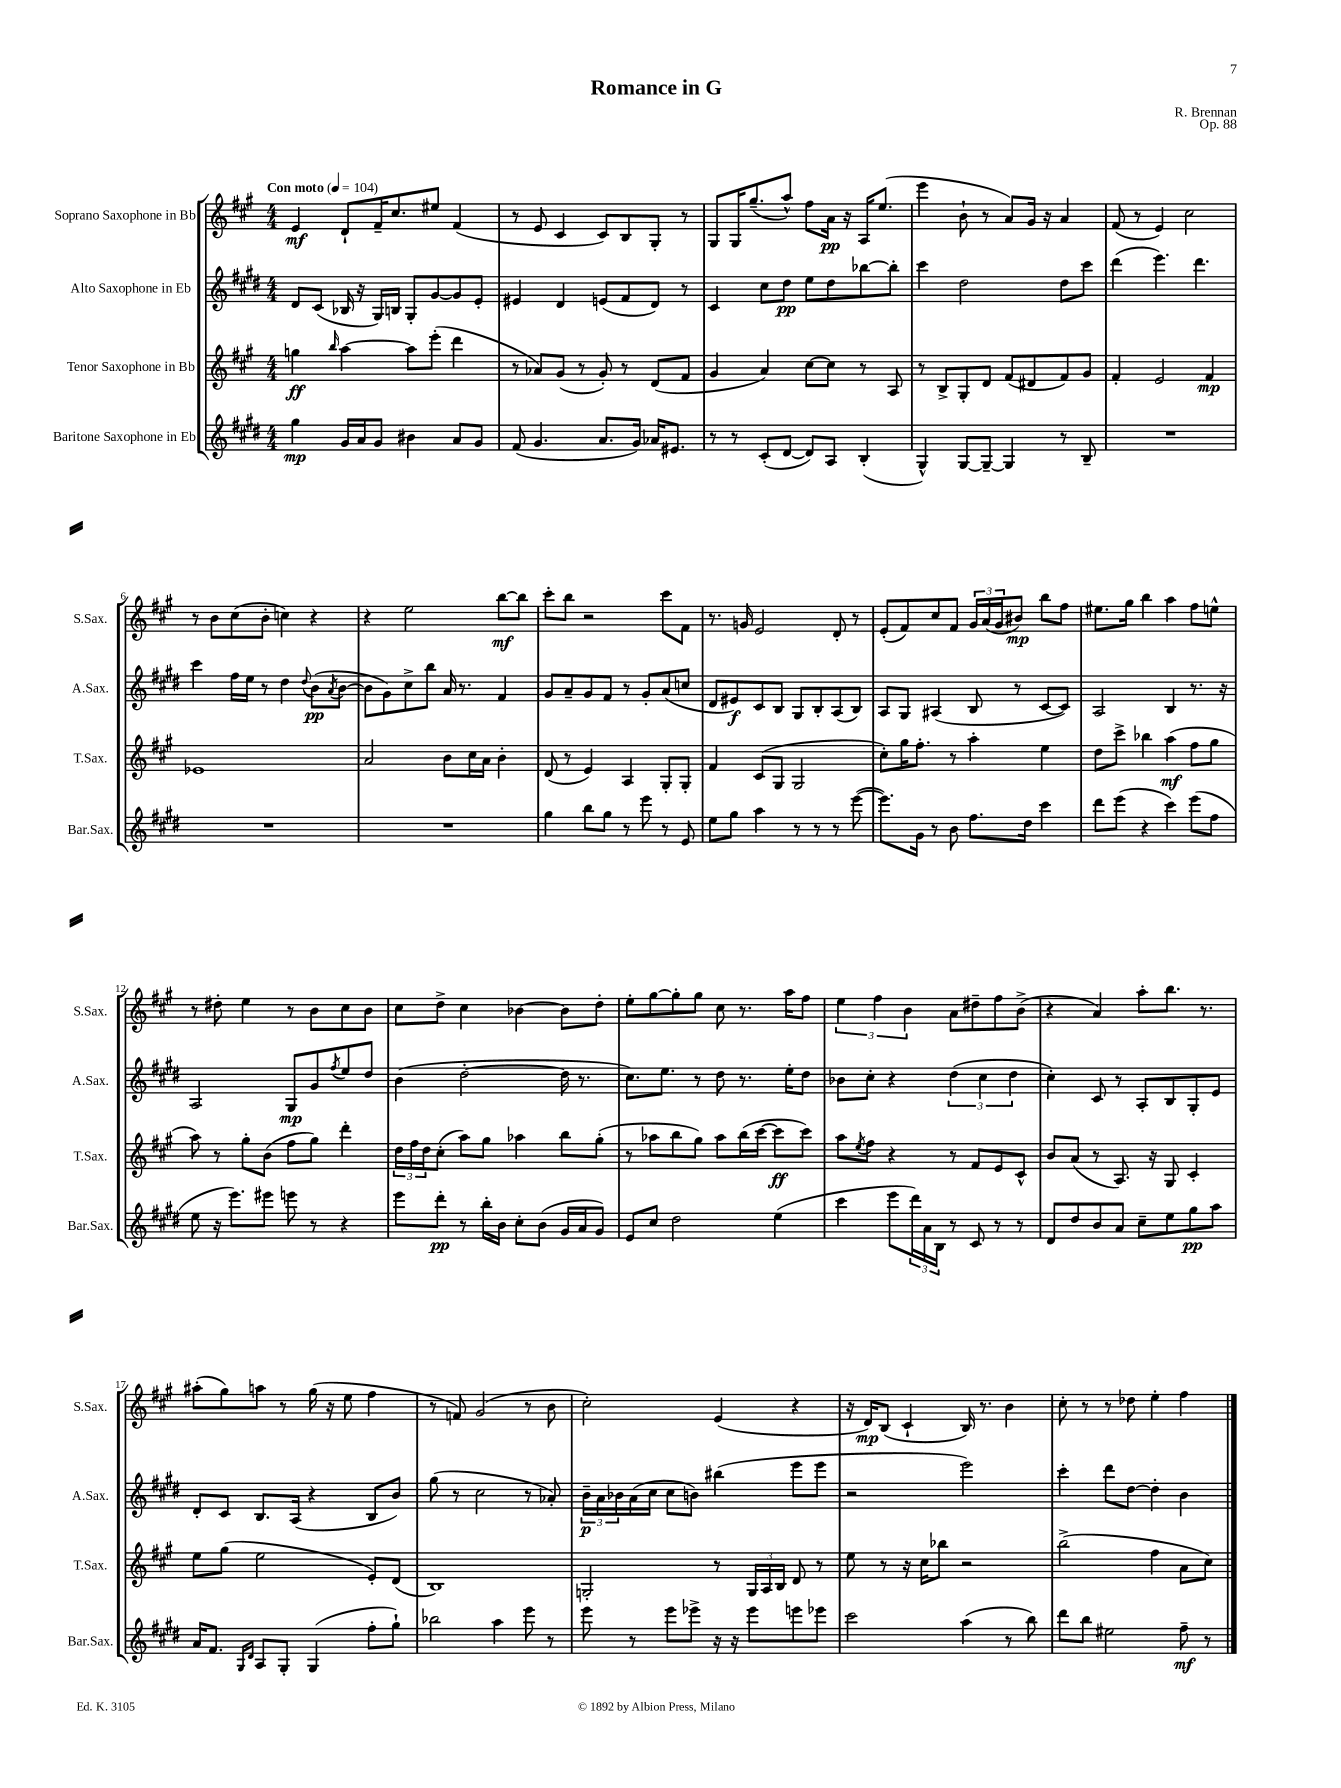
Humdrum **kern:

**kern	**dynam	**kern	**dynam	**kern	**dynam	**kern	**dynam
*part4	*part4	*part3	*part3	*part2	*part2	*part1	*part1
*staff4	*staff4	*staff3	*staff3	*staff2	*staff2	*staff1	*staff1
*I"Baritone Saxophone in Eb	*	*I"Tenor Saxophone in Bb	*	*I"Alto Saxophone in Eb	*	*I"Soprano Saxophone in Bb	*
*I'Bar.Sax.	*	*I'T.Sax.	*	*I'A.Sax.	*	*I'S.Sax.	*
*clefG2	*	*clefG2	*	*clefG2	*	*clefG2	*
*k[f#c#g#d#]	*	*k[f#c#g#]	*	*k[f#c#g#d#]	*	*k[f#c#g#]	*
*M4/4	*	*M4/4	*	*M4/4	*	*M4/4	*
*MM104	*	*MM104	*	*MM104	*	*MM104	*
=1	=1	=1	=1	=1	=1	=1	=1
!	!	!	!	!	!	!LO:TX:a:B:t=Con moto	!
4gg#\	mp	4ggn\	ff	8d#/L	.	4e/	mf
.	.	.	.	(8c#/J	.	.	.
.	.	16qqbb/	.	.	.	.	.
16g#/LL	.	[4aa\	.	16B-X/	.	8d`/L	.
16a/J	.	.	.	16r	.	.	.
8g#/J	.	.	.	16G#/LL)	.	16f#~/K	.
.	.	.	.	16Bn/JJ	.	8.cc#/	.
4b#X\	.	8aa\L]	.	8G#'/L	.	.	.
.	.	(8eee'\J	.	[8g#/	.	8ee#X/J	.
8a/L	.	4ddd\	.	8g#/]	.	(4f#/	.
8g#/J	.	.	.	8e'/J	.	.	.
=2	=2	=2	=2	=2	=2	=2	=2
(8f#/	.	8r	.	4e#X/	.	8r	.
4.g#/	.	8a-X/L)	.	.	.	8e/	.
.	.	(8g#/J	.	4d#/	.	4c#/	.
.	.	8r	.	.	.	.	.
8.a/L	.	8g#'/)	.	(8en/L	.	8c#/L)	.
.	.	8r	.	8f#/	.	8B/	.
16g#/Jk)	.	.	.	.	.	.	.
16a-X/KL	.	(8d/L	.	8d#/J)	.	8G#'/J	.
8.e#X/J	.	.	.	.	.	.	.
.	.	8f#/J	.	8r	.	8r	.
=3	=3	=3	=3	=3	=3	=3	=3
8r	.	4g#/	.	4c#/	.	8G#/L	.
8r	.	.	.	.	.	16G#/K	.
.	.	.	.	.	.	(8.gg#~/	.
(8c#'/L	.	4a/)	.	8cc#\L	.	.	.
[8d#/J	.	.	.	8dd#\J	pp	8aa^^/J)	.
8d#/L])	.	[8cc#\L	.	8ee\L	.	8ff#\L	.
8A/J	.	8cc#\J]	.	8dd#\	.	16a\Jk	pp
.	.	.	.	.	.	16r	.
(4B'/	.	8r	.	[8bb-X\	.	16A/KL	.
.	.	.	.	.	.	(8.ee/J	.
.	.	8A/	.	8bb-'\J]	.	.	.
=4	=4	=4	=4	=4	=4	=4	=4
4G#^^/)	.	8r	.	4ccc#\	.	4eee\	.
.	.	8B^/L	.	.	.	.	.
[8G#/L	.	8G#'/	.	2dd#\	.	8b`\	.
8G#~/J_	.	8d/J	.	.	.	8r	.
4G#/]	.	(8f#/L	.	.	.	8a/L)	.
.	.	8d#X/	.	.	.	16g#/Jk	.
.	.	.	.	.	.	16r	.
8r	.	8f#/)	.	8dd#\L	.	4a/	.
8B~/	.	8g#/J	.	8ccc#\J	.	.	.
=5	=5	=5	=5	=5	=5	=5	=5
1r	.	4f#'/	.	(4ddd#\	.	(8f#/	.
.	.	.	.	.	.	8r	.
.	.	2e/	.	4.eee\)	.	4e/)	.
.	.	.	.	.	.	2cc#\	.
.	.	.	.	4.ddd#\	.	.	.
.	.	4f#/	mp	.	.	.	.
!!LO:LB:g=z
=6	=6	=6	=6	=6	=6	=6	=6
1r	.	1e-X	.	4ccc#\	.	8r	.
.	.	.	.	.	.	8b\L	.
.	.	.	.	16ff#\LL	.	(8cc#\	.
.	.	.	.	16ee\JJ	.	.	.
.	.	.	.	8r	.	8b'\J	.
.	.	.	.	4dd#\	.	4ccn\)	.
.	.	.	.	8qqdd#/	.	.	.
.	.	.	.	(8b\L	pp	4r	.
.	.	.	.	8qa/	.	.	.
.	.	.	.	[8b\J	.	.	.
=7	=7	=7	=7	=7	=7	=7	=7
1r	.	2a/	.	8b\L]	.	4r	.
.	.	.	.	8g#\)	.	.	.
.	.	.	.	8cc#^\	.	2ee\	.
.	.	.	.	8bb\J	.	.	.
.	.	8b\L	.	16a/	.	.	.
.	.	.	.	8.r	.	.	.
.	.	16cc#\L	.	.	.	.	.
.	.	16a\JJ	.	.	.	.	.
.	.	4b'\	.	4f#/	.	[8bb\L	mf
.	.	.	.	.	.	8bb\J]	.
=8	=8	=8	=8	=8	=8	=8	=8
4gg#\	.	(8d/	.	8g#/L	.	8ccc#'\L	.
.	.	8r	.	8a~/	.	8bb\J	.
8bb\L	.	4e/)	.	8g#/	.	2r	.
8gg#\J	.	.	.	8f#/J	.	.	.
8r	.	4A/	.	8r	.	.	.
8eee\	.	.	.	8g#'/L	.	.	.
8r	.	8G#'/L	.	(8a/	.	8ccc#\L	.
8e/	.	8G#'/J	.	8ccn/J	.	8f#\J	.
=9	=9	=9	=9	=9	=9	=9	=9
8ee\L	.	4f#/	.	8d#/L	.	8.r	.
8gg#\J	.	.	.	8e#X/)	f	.	.
.	.	.	.	.	.	16gn/	.
4aa\	.	(8c#/L	.	8c#/	.	2e/	.
.	.	8G#/J	.	8B/J	.	.	.
8r	.	2G#/	.	8G#/L	.	.	.
8r	.	.	.	8B'/	.	.	.
8r	.	.	.	(8A/	.	8d'/	.
([8eee\	.	.	.	8B/J)	.	8r	.
=10	=10	=10	=10	=10	=10	=10	=10
8.eee\L])	.	8cc#'\L)	.	8A/L	.	(8e'/L	.
.	.	16gg#\K	.	8G#/J	.	8f#/)	.
16g#\Jk	.	8.ff#'\J	.	.	.	.	.
8r	.	.	.	(4A#X/	.	8cc#/	.
8b\	.	8r	.	.	.	8f#/J	.
8.ff#\L	.	4aa'\	.	8B/	.	24g#/LL	.
.	.	.	.	.	.	(24a/	.
.	.	.	.	.	.	24g#/J	.
.	.	.	.	8r	.	8b#X/J)	mp
16dd#\Jk	.	.	.	.	.	.	.
4ccc#\	.	4ee\	.	[8c#/L	.	8bb\L	.
.	.	.	.	8c#/J])	.	8ff#\J	.
=11	=11	=11	=11	=11	=11	=11	=11
8ddd#\L	.	8dd\L	.	2A/	.	8.ee#X\L	.
(8eee\J	.	8ccc#^\J	.	.	.	.	.
.	.	.	.	.	.	16gg#\Jk	.
4r	.	4bb-X\	.	.	.	4bb\	.
4ccc#\)	.	(4aa\	mf	4B/	.	4aa\	.
(8eee\L	.	8ff#\L	.	8.r	.	8ff#\L	.
8ff#\J	.	8gg#\J	.	.	.	8een^^\J	.
.	.	.	.	16r	.	.	.
!!LO:LB:g=z
=12	=12	=12	=12	=12	=12	=12	=12
8ee\	.	8aa\)	.	2A/	.	8r	.
16r	.	8r	.	.	.	8dd#X'\	.
8.eee\L)	.	.	.	.	.	.	.
.	.	8gg#'\L	.	.	.	4ee\	.
8eee#X\J	.	(8b\J	.	.	.	.	.
8eeen\	.	8ff#\L	.	8G#/L	mp	8r	.
8r	.	8gg#\J)	.	8g#/	.	8b\L	.
.	.	.	.	8qff#/	.	.	.
4r	.	4ddd'\	.	8ee/	.	8cc#\	.
.	.	.	.	8dd#/J	.	8b\J	.
=13	=13	=13	=13	=13	=13	=13	=13
8eee\L	.	24dd\LL	.	(4b\	.	8cc#\L	.
.	.	24ff#\	.	.	.	.	.
.	.	24dd\J	.	.	.	.	.
8ddd#'\J	pp	(8cc#'\J	.	.	.	8dd^\J	.
8r	.	8aa\L)	.	[2dd#'\	.	4cc#\	.
16bb'\LL	.	8gg#\J	.	.	.	.	.
16b\JJ	.	.	.	.	.	.	.
8cc#'\L	.	4aa-X\	.	.	.	[4b-X\	.
(8b\J	.	.	.	.	.	.	.
16g#/LL	.	8bb\L	.	16dd#\]	.	8b-\L]	.
16a/J	.	.	.	8.r	.	.	.
8g#/J)	.	(8gg#'\J	.	.	.	8dd'\J	.
=14	=14	=14	=14	=14	=14	=14	=14
8e/L	.	8r	.	8.cc#\L)	.	8ee'\L	.
8cc#/J	.	8aa-X\L	.	.	.	[8gg#\	.
.	.	.	.	8.ee\J	.	.	.
2dd#\	.	8bb\	.	.	.	8gg#'\]	.
.	.	8gg#\J)	.	8r	.	8gg#\J	.
.	.	8aa-\L	.	8dd#\	.	8cc#\	.
.	.	(16bb\L	.	8.r	.	8.r	.
.	.	[16ccc#\JJ	.	.	.	.	.
(4ee\	.	8ccc#\L]	ff	.	.	.	.
.	.	.	.	16ee'\KL	.	16aa\KL	.
.	.	8ccc#\J)	.	8dd#\J	.	8ff#\J	.
=15	=15	=15	=15	=15	=15	=15	=15
4ccc#\	.	8aa\L	.	8b-X\L	.	6ee\	.
.	.	8qee/	.	.	.	.	.
.	.	8ff#\J	.	8cc#'\J	.	.	.
.	.	.	.	.	.	6ff#\	.
8eee\L	.	4r	.	4r	.	.	.
.	.	.	.	.	.	6b\	.
24ddd#\L)	.	.	.	.	.	.	.
24a\	.	.	.	.	.	.	.
24B\JJ	.	.	.	.	.	.	.
8r	.	8r	.	(6dd#\	.	8a\L	.
8c#/	.	8f#/L	.	.	.	8dd#X~\	.
.	.	.	.	6cc#\	.	.	.
8r	.	8e/	.	.	.	8ff#\	.
.	.	.	.	6dd#\	.	.	.
8r	.	8c#^^/J	.	.	.	(8b^\J	.
=16	=16	=16	=16	=16	=16	=16	=16
8d#/L	.	8b/L	.	4cc#'\)	.	4r	.
8dd#/	.	(8a/J	.	.	.	.	.
8b/	.	8r	.	8c#/	.	4a/)	.
8a/J	.	8.A/)	.	8r	.	.	.
8cc#~\L	.	.	.	8A'/L	.	8aa'\L	.
.	.	16r	.	.	.	.	.
8ee\	.	8G#/	.	8B/	.	8.bb\J	.
8gg#\	pp	4c#'/	.	8G#'/	.	.	.
.	.	.	.	.	.	8.r	.
8aa\J	.	.	.	8e/J	.	.	.
!!LO:LB:g=z
=17	=17	=17	=17	=17	=17	=17	=17
16a/KL	.	8ee\L	.	8d#'/L	.	(8aa#X'\L	.
8.f#/J	.	.	.	.	.	.	.
.	.	(8gg#\J	.	8c#/J	.	8gg#\)	.
16qqG#/LL	.	.	.	.	.	.	.
16qqd#/JJ	.	.	.	.	.	.	.
8A/L	.	2ee\	.	8.B/L	.	8aan\J	.
8G#'/J	.	.	.	.	.	8r	.
.	.	.	.	(16A/Jk	.	.	.
(4G#/	.	.	.	4r	.	(16gg#\	.
.	.	.	.	.	.	16r	.
.	.	.	.	.	.	8ee\	.
8ff#'\L	.	8e'/L)	.	8B/L	.	4ff#\	.
8gg#`\J)	.	(8d/J	.	8b/J)	.	.	.
=18	=18	=18	=18	=18	=18	=18	=18
2bb-X\	.	1B)	.	(8gg#\	.	8r	.
.	.	.	.	8r	.	8fn/)	.
.	.	.	.	2cc#\	.	(2g#/	.
4aa\	.	.	.	.	.	.	.
8eee\	.	.	.	8r	.	8r	.
8r	.	.	.	8a-X'/)	.	8b\	.
=19	=19	=19	=19	=19	=19	=19	=19
8eee\	.	2Gn'/	.	24b~\LL	p	2cc#'\)	.
.	.	.	.	24a\	.	.	.
.	.	.	.	24b-X\	.	.	.
8r	.	.	.	(16a\	.	.	.
.	.	.	.	16cc#\JJ	.	.	.
8eee\L	.	.	.	8cc#\L	.	.	.
8eee-X^\J	.	.	.	8bn\J)	.	.	.
16r	.	8r	.	(4bb#X\	.	(4e/	.
16r	.	.	.	.	.	.	.
8eee-\L	.	24G/LL	.	.	.	.	.
.	.	24A/	.	.	.	.	.
.	.	24B/JJ	.	.	.	.	.
8eeen\	.	8d/	.	8eee\L	.	4r	.
8eee-X\J	.	8r	.	8eee\J	.	.	.
=20	=20	=20	=20	=20	=20	=20	=20
2ccc#\	.	8ee\	.	2r	.	16r	.
.	.	.	.	.	.	16d/KL)	mp
.	.	8r	.	.	.	(8B/J	.
.	.	16r	.	.	.	4c#`/	.
.	.	16cc#\KL	.	.	.	.	.
.	.	8bb-X\J	.	.	.	.	.
(4aa\	.	2r	.	2eee\)	.	16B/)	.
.	.	.	.	.	.	8.r	.
8r	.	.	.	.	.	4b\	.
8bb\)	.	.	.	.	.	.	.
=21	=21	=21	=21	=21	=21	=21	=21
8ddd#\L	.	(2bb^\	.	4ccc#'\	.	8cc#'\	.
8bb\J	.	.	.	.	.	8r	.
2ee#X\	.	.	.	8ddd#\L	.	8r	.
.	.	.	.	[8dd#\J	.	8dd-X\	.
.	.	4ff#\	.	4dd#'\]	.	4ee'\	.
8ff#~\	mf	8a\L	.	4b\	.	4ff#\	.
8r	.	8cc#\J)	.	.	.	.	.
==	==	==	==	==	==	==	==
*-	*-	*-	*-	*-	*-	*-	*-
